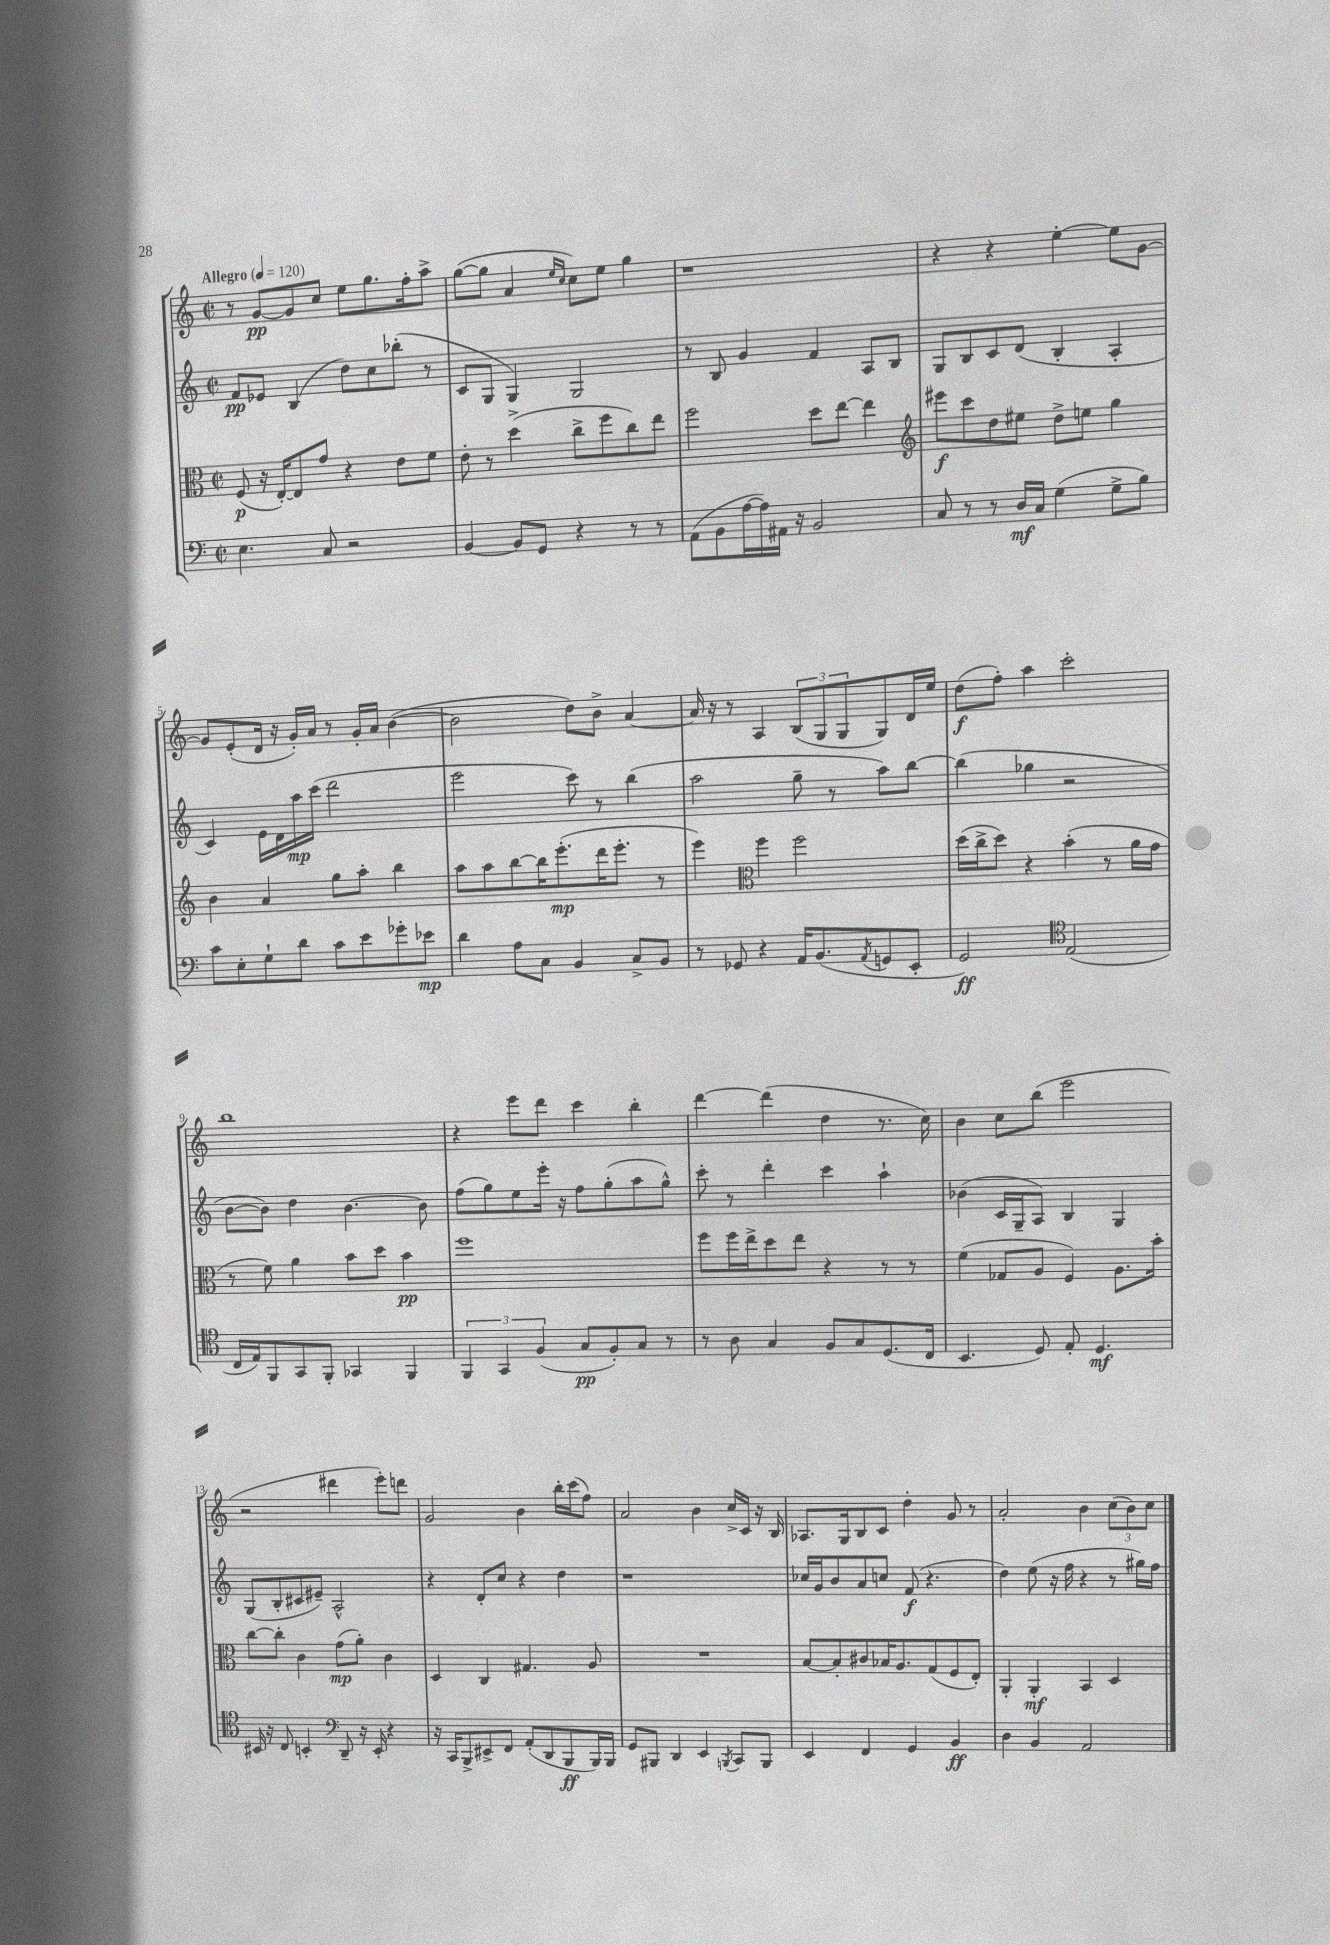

**kern	**kern	**kern	**kern
*staff4	*staff3	*staff2	*staff1
*clefF4	*clefC3	*clefG2	*clefG2
*k[]	*k[]	*k[]	*k[]
*M2/2	*M2/2	*M2/2	*M2/2
*met(c|)	*met(c|)	*met(c|)	*met(c|)
*MM120	*MM120	*MM120	*MM120
4.E	(8F	8f	8r
.	16r	8e-	[8g
.	[16E')	.	.
.	8E]	(4B	8g]
8C	8g	.	8cc
2r	4r	8dd)	8ee
.	.	8cc	8.gg
.	8e	(8bb-'	.
.	.	.	16ff'
.	8f	8r	8aa^
=	=	=	=
[4BB	8e'	8c	([8gg
.	8r	8G	8gg]
8BB]	(4dd^	4G)	4a
8GG	.	.	.
.	.	.	16qqee
.	.	.	16qqcc
4r	8cc^	2G	8cc)
.	8ff	.	8ee
8r	8cc)	.	4gg
8r	8ee	.	.
=	=	=	=
(8AA	2ff	8r	1r
8BB	.	8B	.
[16A	.	4g	.
16A])	.	.	.
16AA#	.	.	.
16r	.	.	.
2BB	8dd	4f	.
.	[8ee	.	.
.	4ee]	8A	.
.	.	8B	.
=	=	=	=
*	*clefG2	*	*
8C	8eee#	8G	4r
8r	8ccc	8B	.
8r	8dd	8c	4r
16D	8ee#	(8d	.
16C	.	.	.
(4G	8dd^	4B'	[4ee'
.	8ee	.	.
8G^	4gg	4A'	8ee]
8B)	.	.	[8g
=	=	=	=
8c	4b	4c)	8g]
8E'	.	.	(8e'
8G`	4a	16e	16d
.	.	16d	16r
8d	.	16aa	16g')
.	.	(16ccc	16a
8c	8gg	2ddd	8r
8e	8aa'	.	16g'
.	.	.	16a
8g-'	4bb	.	([4b
8e-	.	.	.
=	=	=	=
4d	8aa	2eee	2b]
.	8aa	.	.
8A	[8bb	.	.
8C	16bb]	.	.
.	(8.eee'	.	.
4BB	.	8ccc)	8dd)
.	16ddd	8r	8b^
.	8.eee'	.	.
8C^	.	(4bb	[4a
8BB	8r	.	.
=	=	=	=
8r	4eee)	2aa	16a]
.	.	.	16r
8GG-	.	.	8r
*	*clefC3	*	*
4r	4ff	.	4A
16AA	2ff	8gg~	(12B
(8.BB	.	.	.
.	.	.	12G
.	.	8r	.
.	.	.	12G
8qAA	.	.	.
8GG	.	8aa)	8G)
8EE'	.	[8bb	16d
.	.	.	16ee
=	=	=	=
2GG)	(16dd	(4bb]	(8dd
.	16cc^	.	.
.	8dd)	.	8ff')
.	4r	4gg-	4aa
*clefC4	*	*	*
(2E	(4b'	2r	2ccc'
.	8r	.	.
.	16a	.	.
.	16g	.	.
=	=	=	=
16C	8r	[8b	1bb
16E)	.	.	.
8FF	8f)	8b])	.
8GG	4a	4dd	.
8FF'	.	.	.
4GG-	8b	[4.b	.
.	8dd	.	.
4FF	4b	.	.
.	.	8b]	.
=	=	=	=
6FF	1ff	(8ff	4r
.	.	8gg)	.
6GG	.	.	.
.	.	8ee	8eee
(6F	.	.	.
.	.	16eee'	8ddd
.	.	16r	.
8G	.	8ff	4ccc
8F')	.	(8gg'	.
8G	.	8aa	4bb'
8r	.	8gg^^)	.
=	=	=	=
8r	8ff	8ccc'	[4ddd
8A	16ff	8r	.
.	16ee^	.	.
4G	8dd	4ddd'	(4ddd]
.	8ee	.	.
8F	4r	4ccc	4dd
8G	.	.	.
(8.D	8r	4aa`	8.r
.	8r	.	.
16C	.	.	16cc)
=	=	=	=
4.BB	(4f	(4b-	4b
.	8G-	16c	8cc
.	.	16G~	.
8D)	8A	8A)	(8bb
8E'	4F)	4B	2eee
4.D	.	.	.
.	8.A	4G	.
.	16b'	.	.
=	=	=	=
16BB#	[8cc	(8G	2r
16r	.	.	.
8C	8cc']	8B'	.
4BB'	4c	8c#	.
.	.	8e#~)	.
*clefF4	*	*	*
8DD~	(8g	2A^^	4ddd#
16r	8a')	.	.
16EE'	.	.	.
4r	4c	.	8eee')
.	.	.	8ddd
=	=	=	=
16r	4D	4r	2g
16CC	.	.	.
8BBB^	.	.	.
8EE#^	4C	8d'	.
8FF	.	8cc	.
(8AA'	4.G#	4r	4b
8DD	.	.	.
8BBB	.	4dd	16bb'
.	.	.	(16ccc
16BBB)	8A	.	8ff)
16BBB	.	.	.
=	=	=	=
8GG	1r	1r	2a
8BBB#	.	.	.
4DD	.	.	.
4EE	.	.	4b
8qBBB	.	.	.
8CC	.	.	16cc^
.	.	.	16c
8BBB	.	.	16r
.	.	.	16B
=	=	=	=
4EE	[8B	16cc-	8.A-
.	.	16g	.
.	8B']	8b	.
.	.	.	16G
4FF	8c#	8a	8B
.	16B-	8cc	8c
.	8.A	.	.
4GG	.	(8f	4dd'
.	(8G	4.r	.
4BB	8F	.	8g
.	8E')	.	8r
=	=	=	=
4D	4AA'	4dd)	2a'
4BB	4AA'	(8ee	.
.	.	16r	.
.	.	16ff	.
2AA	4BB	4r	4b
.	4D	8r	(12cc
.	.	.	12b)
.	.	16gg#)	.
.	.	.	12cc
.	.	16ff	.
==	==	==	==
*-	*-	*-	*-
